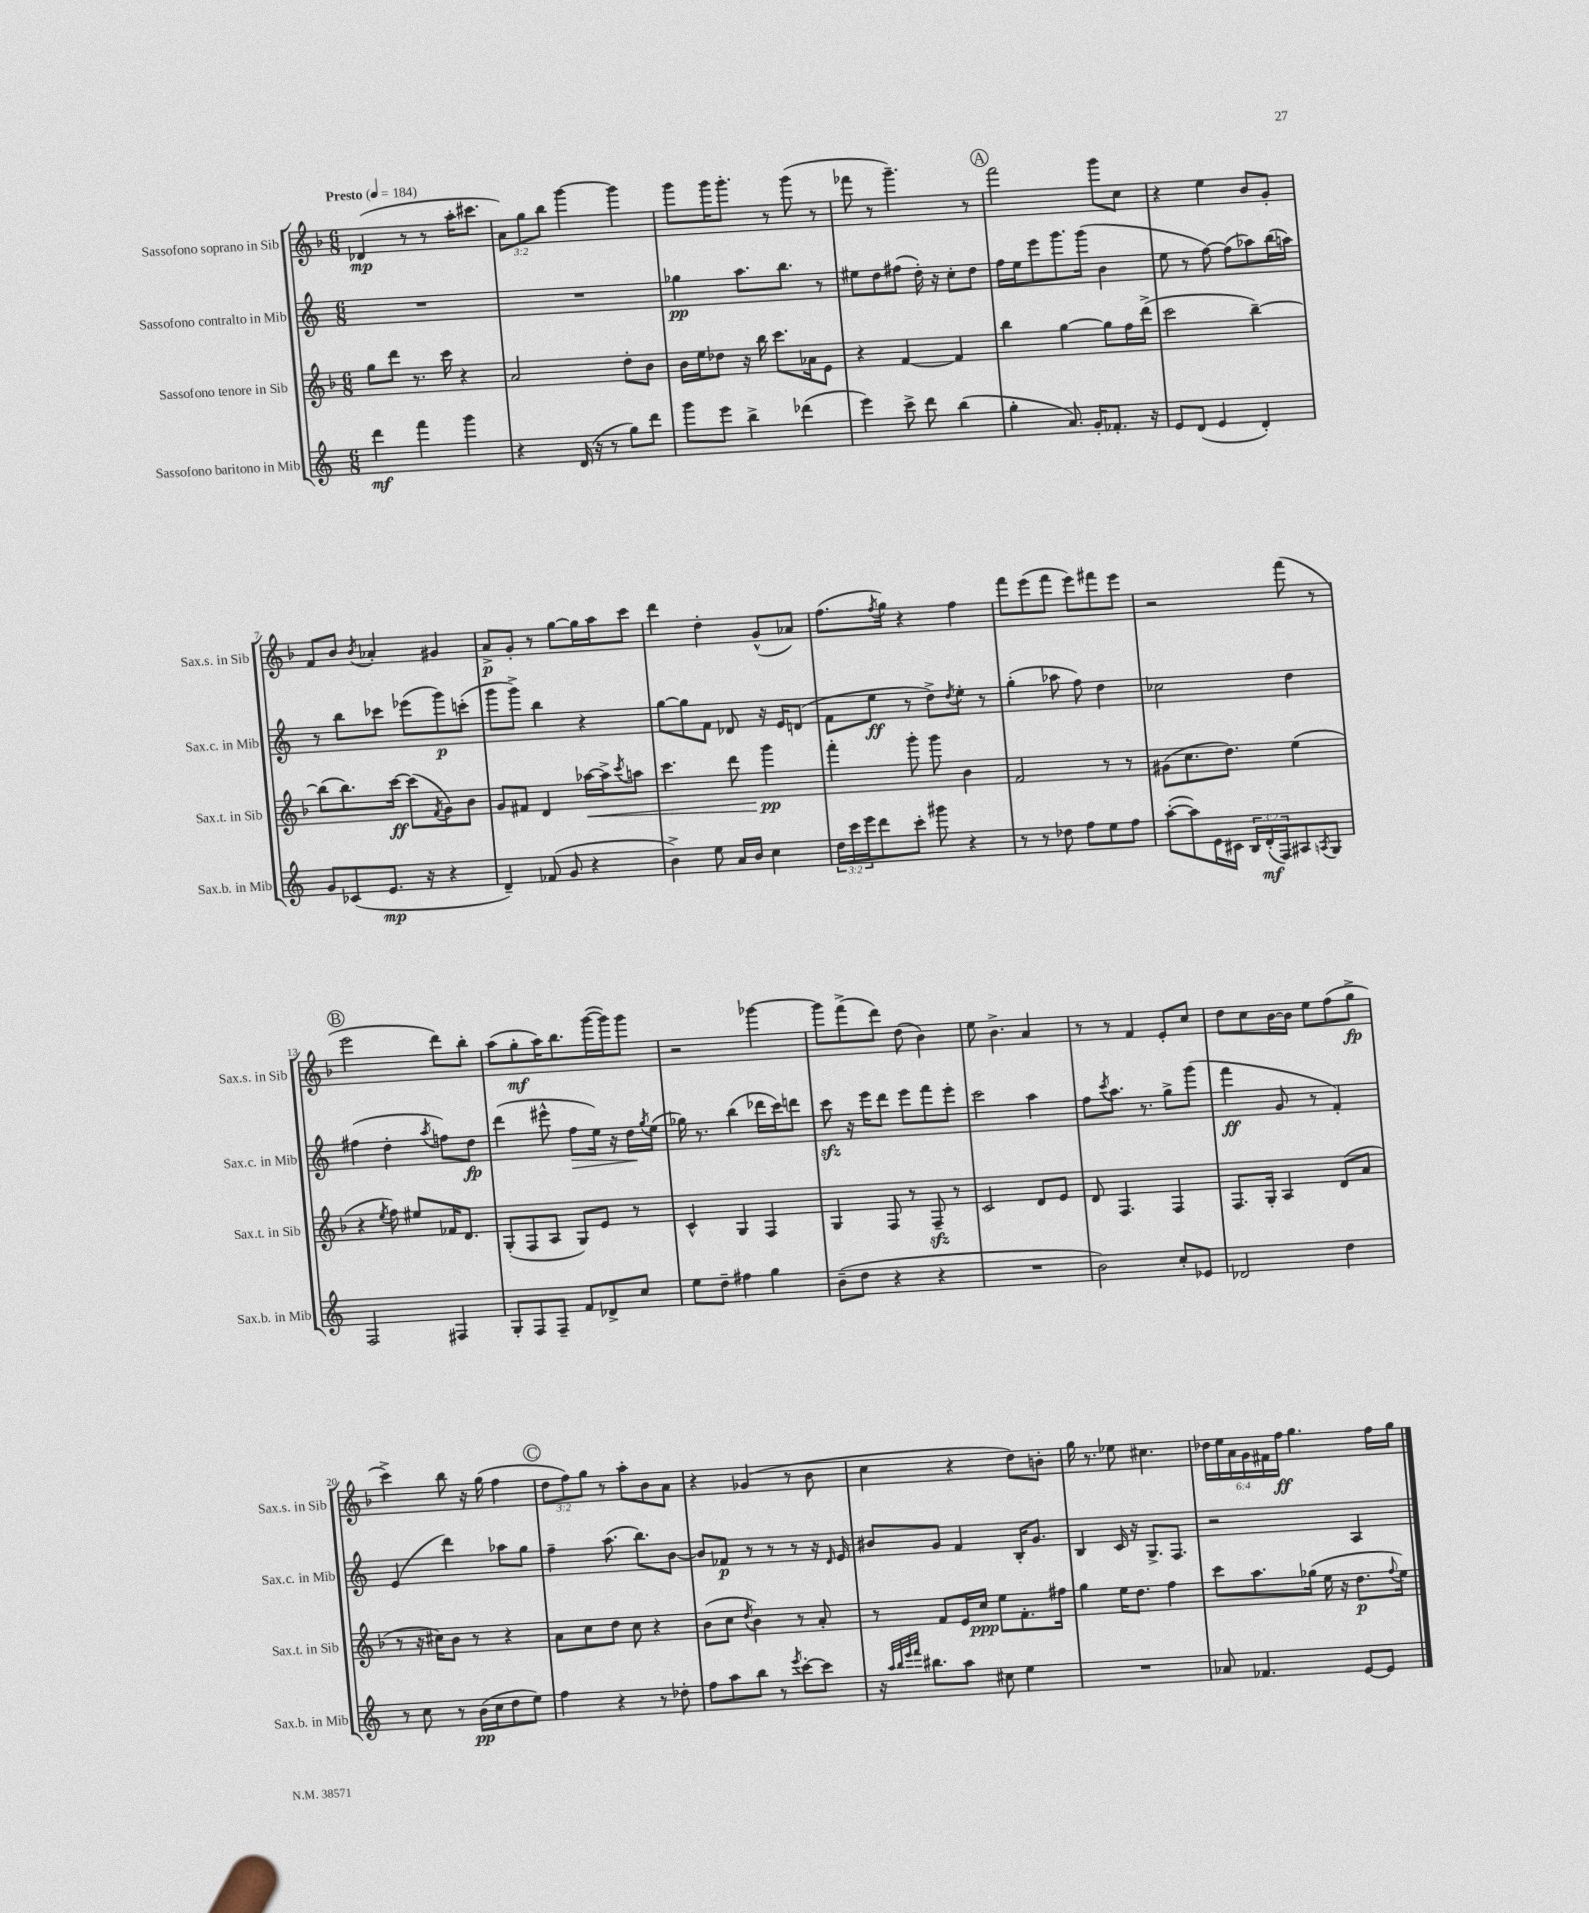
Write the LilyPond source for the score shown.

<<
\new StaffGroup <<
\new Staff = "s0" \with { instrumentName = "Sassofono soprano in Sib" shortInstrumentName = "Sax.s. in Sib" } {
    \clef treble \key f \major \numericTimeSignature \time 6/8 \override Staff.TupletNumber.text = #tuplet-number::calc-fraction-text \tempo "Presto" 4 = 184
    des'4\mp( r8 r8 a''16-. cis'''8. |
    \tuplet 3/2 { a'8) g''8 bes''8 } g'''4~ g'''4 |
    g'''8 g'''16 g'''8.-. r8 g'''8( r8 |
    fes'''8 r8 g'''4.--) r8 |
    \mark \markup { \circle "A" } f'''2 g'''8 c''8 |
    r4 e''4 bes'8 g'8-. |
    f'8 bes'8 \acciaccatura { bes'8 } aes'4-. gis'4 |
    a'8->\p g'8-. r8 g''8~ g''16 a''16 c'''8 |
    d'''4 d''4-. g'8-^( aes'8) |
    f''8.( \acciaccatura { f''8 } g''16) r4 f''4 |
    f'''8 e'''8( f'''8 e'''8) fis'''8 e'''8 |
    r2 f'''8( r8 |
    \mark \markup { \circle "B" } e'''2 d'''8) bes''8-. |
    a''8( g''8-.\mf a''16) bes''8. g'''16~( g'''16) g'''8 |
    r2 ges'''4~ |
    ges'''8 f'''8->( d'''8) d''8( bes'4) |
    e''8 bes'4.-> a'4 |
    r8 r8 f'4 e'8-. c''8 |
    d''8 c''8 bes'16~ bes'16 e''8 f''8( g''8->\fp |
    c'''4->) bes''8 r16 g''16( f''4 |
    \mark \markup { \circle "C" } \tuplet 3/2 { d''8 f''8) g''8 } r8 a''8-. bes'8 a'8 |
    r4 ges'4( r8 bes'8 |
    c''4 r4 d''8) b'8-. |
    g''16 r8. ees''8 cis''4. |
    \tuplet 6/4 { des''16 e''16 a'16 g'16 fis'16 f''16\ff } g''4. f''16 g''16 \bar "|." |
}
\new Staff = "s1" \with { instrumentName = "Sassofono contralto in Mib" shortInstrumentName = "Sax.c. in Mib" } {
    \clef treble \key c \major \numericTimeSignature \time 6/8
    R2. |
    R2. |
    ges''4\pp a''8. b''8. r8 |
    eis''8 d''8 fis''8( d''16-.) r16 c''8-. d''8 |
    \mark \markup { \circle "A" } f''16 e''16 e'''8 g'''8. g'''16( b'4 |
    e''8 r8 f''8~) f''8( aes''8) b''16( a''16) |
    r8 b''8 ces'''8 ees'''8( g'''8\p) c'''8-.( |
    g'''8 g'''8->) b''4 r4 |
    g''8~ g''8 f'8 des'8 r16 e'16 d'8( |
    f'8 e''8\ff r8 d''8->) \acciaccatura { d''8 } e''8-. r8 |
    g''4-.( aes''8 f''8) d''4 |
    ces''2 d''4 |
    \mark \markup { \circle "B" } fis''4( d''4-. \acciaccatura { a''8 } f''8) d''8\fp |
    d'''4( eis'''8-^ f''8\> e''16) r16 d''16\! \acciaccatura { g''8 } e''16( |
    ges''16) r8. b''4( des'''16 c'''16) d'''8 |
    c'''8\sfz r16 e'''16 d'''8 e'''8 f'''8 e'''8-. |
    c'''2 a''4 |
    f''8 \acciaccatura { c'''8 } a''8. r8. g''8-> g'''8( |
    f'''4\ff g'8 r8 f'4-.) |
    e'4( d'''4) aes''8 g''8 |
    \mark \markup { \circle "C" } f''4-- a''8.( b''8.) b'8~ |
    b'8 fes'8\p r8 r8 r8 r16 \grace { d'16 } e'16 |
    bis'8 g'8 f'4 b16-. g'8. |
    b4 c'16 r16 g8.-> f8. |
    r2 a4 \bar "|." |
}
\new Staff = "s2" \with { instrumentName = "Sassofono tenore in Sib" shortInstrumentName = "Sax.t. in Sib" } {
    \clef treble \key f \major \numericTimeSignature \time 6/8
    g''8 d'''8 r8. c'''16 r4 |
    a'2 d''8-. bes'8 |
    bes'16 e''16 des''8 r16 bes''16 c'''8. aes'16 e'8 |
    r4 f'4~ f'4 |
    \mark \markup { \circle "A" } bes''4 g''4~ g''8 f''16 d'''16->( |
    c'''2 bes''4~--) |
    bes''8( bes''8.) c'''16~\ff c'''8( \acciaccatura { f'8 } g'8) bes'8 |
    g'8 fis'8 d'4 aes''16~\< aes''16-> \acciaccatura { c'''8 } a''8 |
    c'''4. d'''8 g'''4\pp\! |
    f'''4-. g'''8-. g'''8 bes'4 |
    f'2 r8 r8 |
    gis'8( c''8. d''8.) e''4( |
    \mark \markup { \circle "B" } r4 \acciaccatura { e''8 } f''8) eis''8 fes'16 d'8. |
    g8-.( f8 a8 g8) e'8 r8 |
    c'4-^ g4 f4 |
    g4 f8 r8 f8--\sfz r8 |
    c'2 d'8 e'8 |
    d'8 f4. f4 |
    f8. g16-. a4 d'8( a'8 |
    r8 r16 cis''16) bes'8 r8 r4 |
    \mark \markup { \circle "C" } a'8 c''8 d''8 c''8 r4 |
    bes'8( c''8 \acciaccatura { d''8 } bes'4) r8 a'8-. |
    r8 f'8 e'16 c''16\ppp e''8 f'8.-. fis''16 |
    g''4 e''16 d''8. f''4 |
    c'''8 a''8. ges''16( e''16 r16 d''8.\p \appoggiatura { f''8 } e''16) \bar "|." |
}
\new Staff = "s3" \with { instrumentName = "Sassofono baritono in Mib" shortInstrumentName = "Sax.b. in Mib" } {
    \clef treble \key c \major \numericTimeSignature \time 6/8 \override Staff.TupletNumber.text = #tuplet-number::calc-fraction-text
    d'''4\mf f'''4 g'''4 |
    r4 d'16( r16 r8 g''8) d'''8 |
    g'''8 e'''8 b''4-> des'''4( |
    e'''4) c'''8-> d'''8 b''4( |
    \mark \markup { \circle "A" } g''4-. a'8.) g'16-. fes'8.-. r16 |
    e'8 d'8( e'4 d'4-.) |
    g'8 ces'8( e'8.\mp r16 r4 |
    d'4--) fes'8( g'8 r4 |
    b'4->) e''8 a'16 b'16 c''4 |
    \tuplet 3/2 { d''16 c'''16 e'''16 } d'''8 c'''8-. gis'''8 r4 |
    r8 r8 des''8 f''8 e''8 f''8 |
    a''8~-.( a''8) e'16 cis'16 \tuplet 3/2 { b16 d'16-.\mf( f16) } ais8 \acciaccatura { a8 } g8 |
    \mark \markup { \circle "B" } f2 fis4 |
    g8-. f8 f8-- f'8 des'8-> c''8 |
    e''8 d''8-- fis''4 g''4 |
    b'8--( d''8 r4 r4 |
    R2. |
    b'2) c''8-. ees'8 |
    des'2 d''4 |
    r8 c''8 r8 b'16\pp( c''16 d''8 e''8) |
    \mark \markup { \circle "C" } f''4 r4 r8 des''8-. |
    f''8 a''8 b''8 r8 \acciaccatura { e'''8 } c'''8~-. c'''8 |
    r16 \grace { a''32 b''32 e'''32 f'''32 } bis''8. a''8 cis''8 e''4 |
    R2. |
    aes'8 fes'4. e'8~ e'8 \bar "|." |
}
>>
>>
